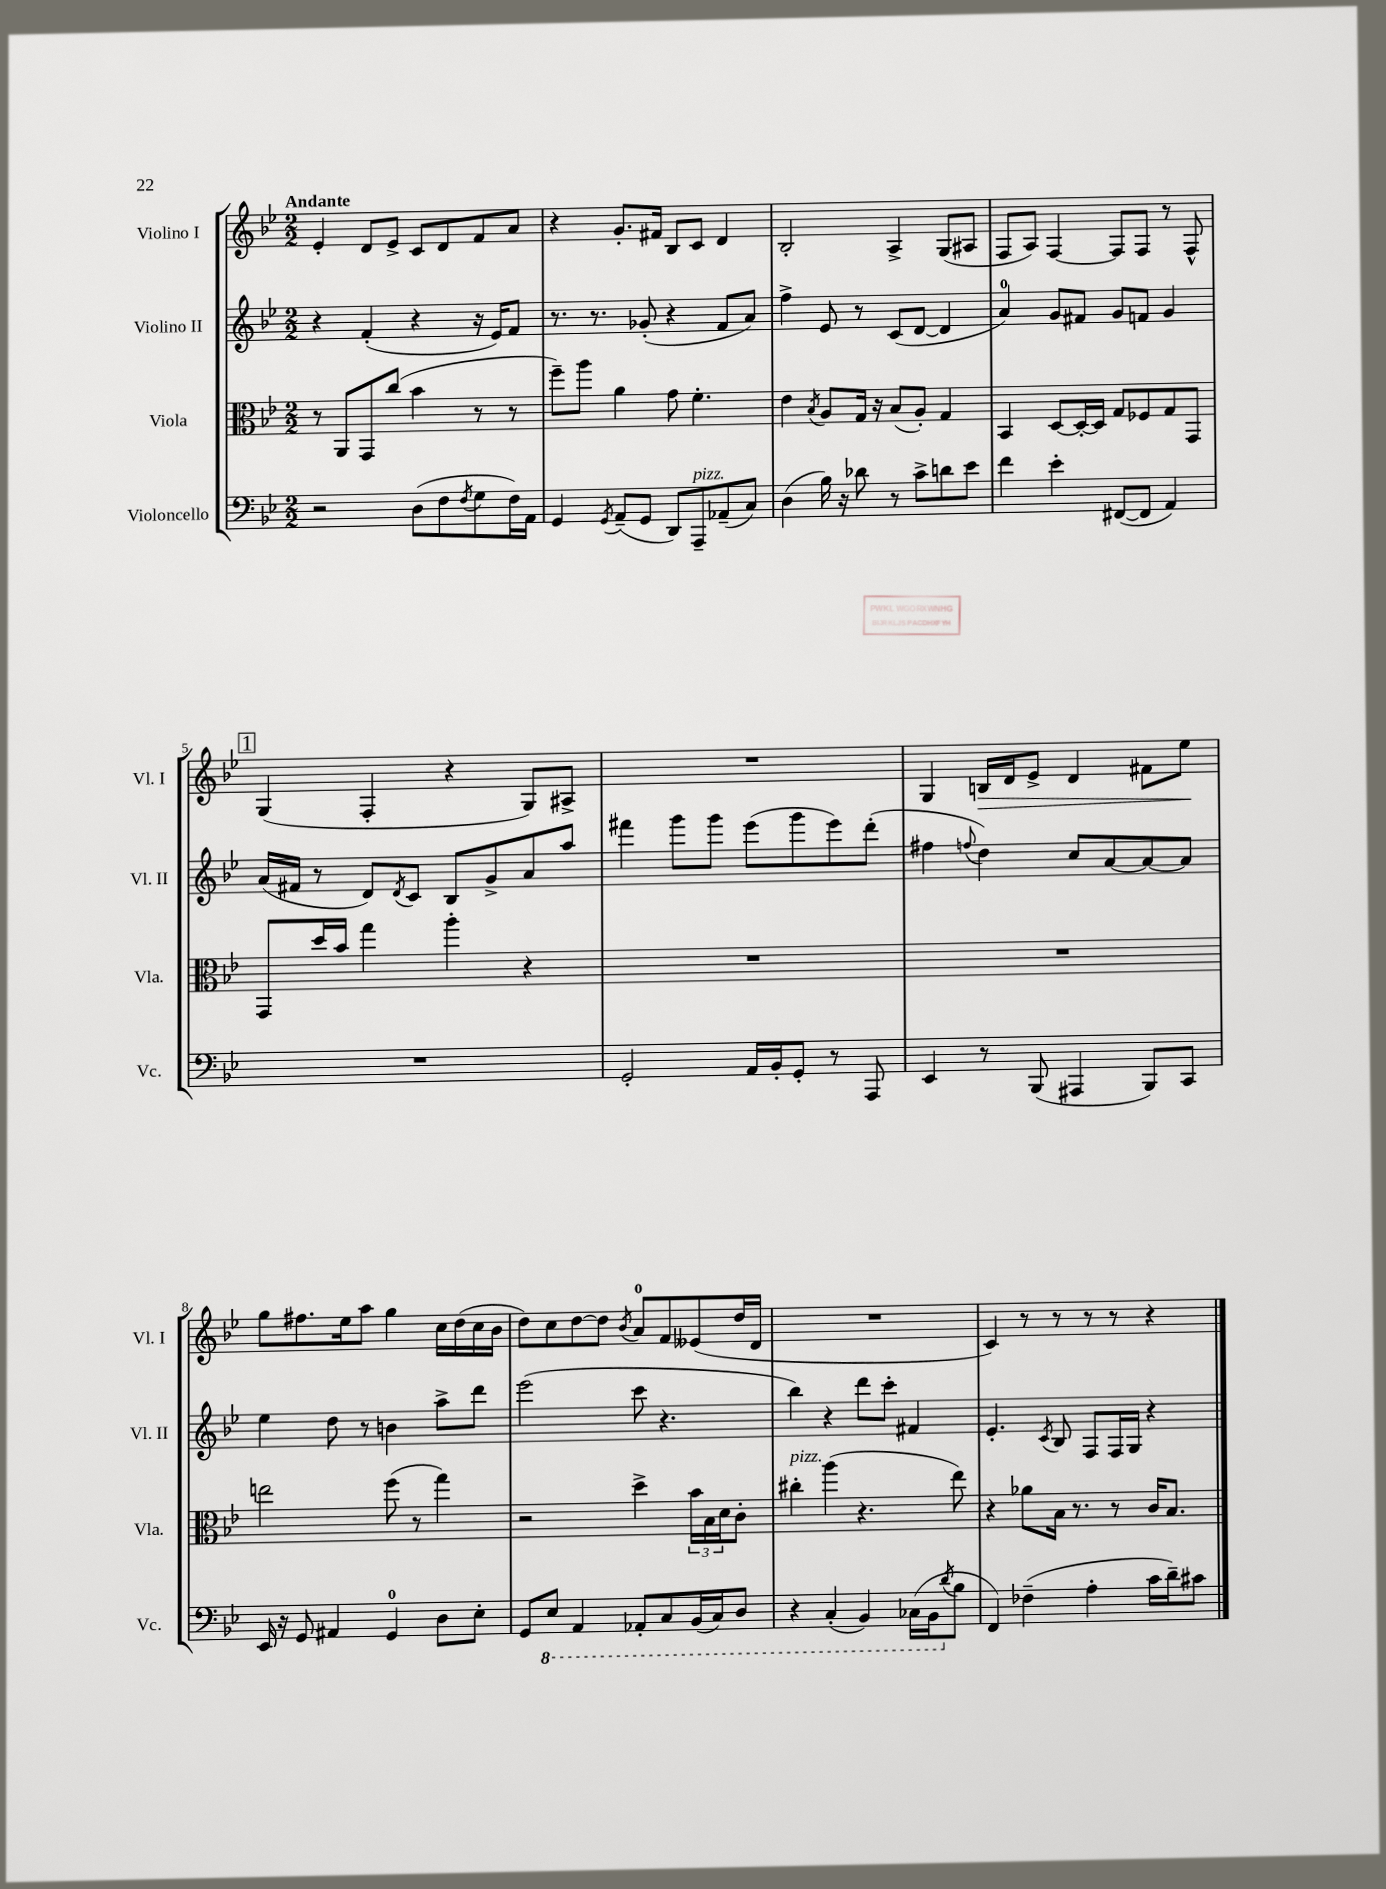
<<
\new StaffGroup <<
\new Staff = "s0" \with { instrumentName = "Violino I" shortInstrumentName = "Vl. I" } {
    \clef treble \key bes \major \numericTimeSignature \time 2/2 \tempo "Andante"
    ees'4-. d'8 ees'8-> c'8 d'8 f'8 a'8 |
    r4 g'8.-. fis'16 bes8 c'8 d'4 |
    bes2-. a4-> g8( ais8 |
    f8 a8) f4~ f8 f8 r8 f8-^ |
    \mark \markup { \box "1" } g4( f4-. r4 g8) ais8-> |
    R1 |
    g4 b16\> d'16 ees'8-> d'4 fis'8 ees''8\! |
    g''8 fis''8. ees''16 a''8 g''4 c''16 d''16( c''16 bes'16 |
    d''8) c''8 d''8~ d''8 \acciaccatura { bes'8 } a'8-0 f'8 eeses'8( d''16 d'16 |
    R1 |
    c'4) r8 r8 r8 r8 r4 \bar "|." |
}
\new Staff = "s1" \with { instrumentName = "Violino II" shortInstrumentName = "Vl. II" } {
    \clef treble \key bes \major \numericTimeSignature \time 2/2
    r4 f'4-.( r4 r16 ees'16) f'8 |
    r8. r8. ges'8-.( r4 f'8 a'8) |
    f''4-> ees'8 r8 c'8( d'8~ d'4 |
    a'4-0) g'8 fis'8 g'8 f'8 g'4 |
    \mark \markup { \box "1" } a'16( fis'16 r8 d'8) \acciaccatura { d'8 } c'8 bes8 g'8-> a'8 a''8 |
    fis'''4 g'''8 g'''8 ees'''8( g'''8 ees'''8) d'''8-.( |
    fis''4 \appoggiatura { f''8 } d''4) c''8 a'8~ a'8~ a'8 |
    ees''4 d''8 r8 b'4 a''8-> d'''8 |
    ees'''2( c'''8 r4. |
    bes''4) r4 d'''8 c'''8-. fis'4 |
    ees'4.-. \acciaccatura { c'8 } bes8 f8 f16 g16 r4 \bar "|." |
}
\new Staff = "s2" \with { instrumentName = "Viola" shortInstrumentName = "Vla." } {
    \clef alto \key bes \major \numericTimeSignature \time 2/2
    r8 a,8 g,8 c''8( bes'4 r8 r8 |
    f''8--) a''8 a'4 g'8 f'4.-. |
    ees'4 \acciaccatura { bes8 } a8 g16 r16 bes8( a8-.) g4 |
    bes,4 d8~ d16~-. d16 g8 fes8 g8 g,8 |
    \mark \markup { \box "1" } g,8 d''16 bes'16 g''4 a''4-. r4 |
    R1 |
    R1 |
    e''2 f''8( r8 g''4) |
    r2 d''4-> \tuplet 3/2 { bes'16 bes16 d'16 } c'8-. |
    cis''4-.^\markup { \italic "pizz." } a''4( r4. ees''8) |
    r4 aes'8 bes16 r8. r8 c'16 bes8. \bar "|." |
}
\new Staff = "s3" \with { instrumentName = "Violoncello" shortInstrumentName = "Vc." } {
    \clef bass \key bes \major \numericTimeSignature \time 2/2
    r2 d8( f8 \acciaccatura { f8 } g8 f16) a,16 |
    g,4 \acciaccatura { g,8 } a,8--( g,8 d,8) a,,8--^\markup { \italic "pizz." } aes,8--( c8) |
    d4( bes16) r16 des'8 r8 c'8-> d'8 ees'8 |
    f'4 ees'4-. fis,8~( fis,8 a,4) |
    \mark \markup { \box "1" } R1 |
    g,2-. a,16 bes,16-. g,8-. r8 a,,8 |
    ees,4 r8 bes,,8( ais,,4 bes,,8) c,8 |
    ees,16 r16 g,8 ais,4 g,4-0 d8 ees8-. |
    g,8 \ottava #-1 ees,8 a,,4 aes,,8-. c,8 bes,,16( c,16) d,8 |
    r4 c,4-.( bes,,4) ces,16( bes,,16 \ottava #0 \acciaccatura { d'8 } bes8 |
    f,4) fes4--( a4-. c'16 d'16--) cis'8 \bar "|." |
}
>>
>>
